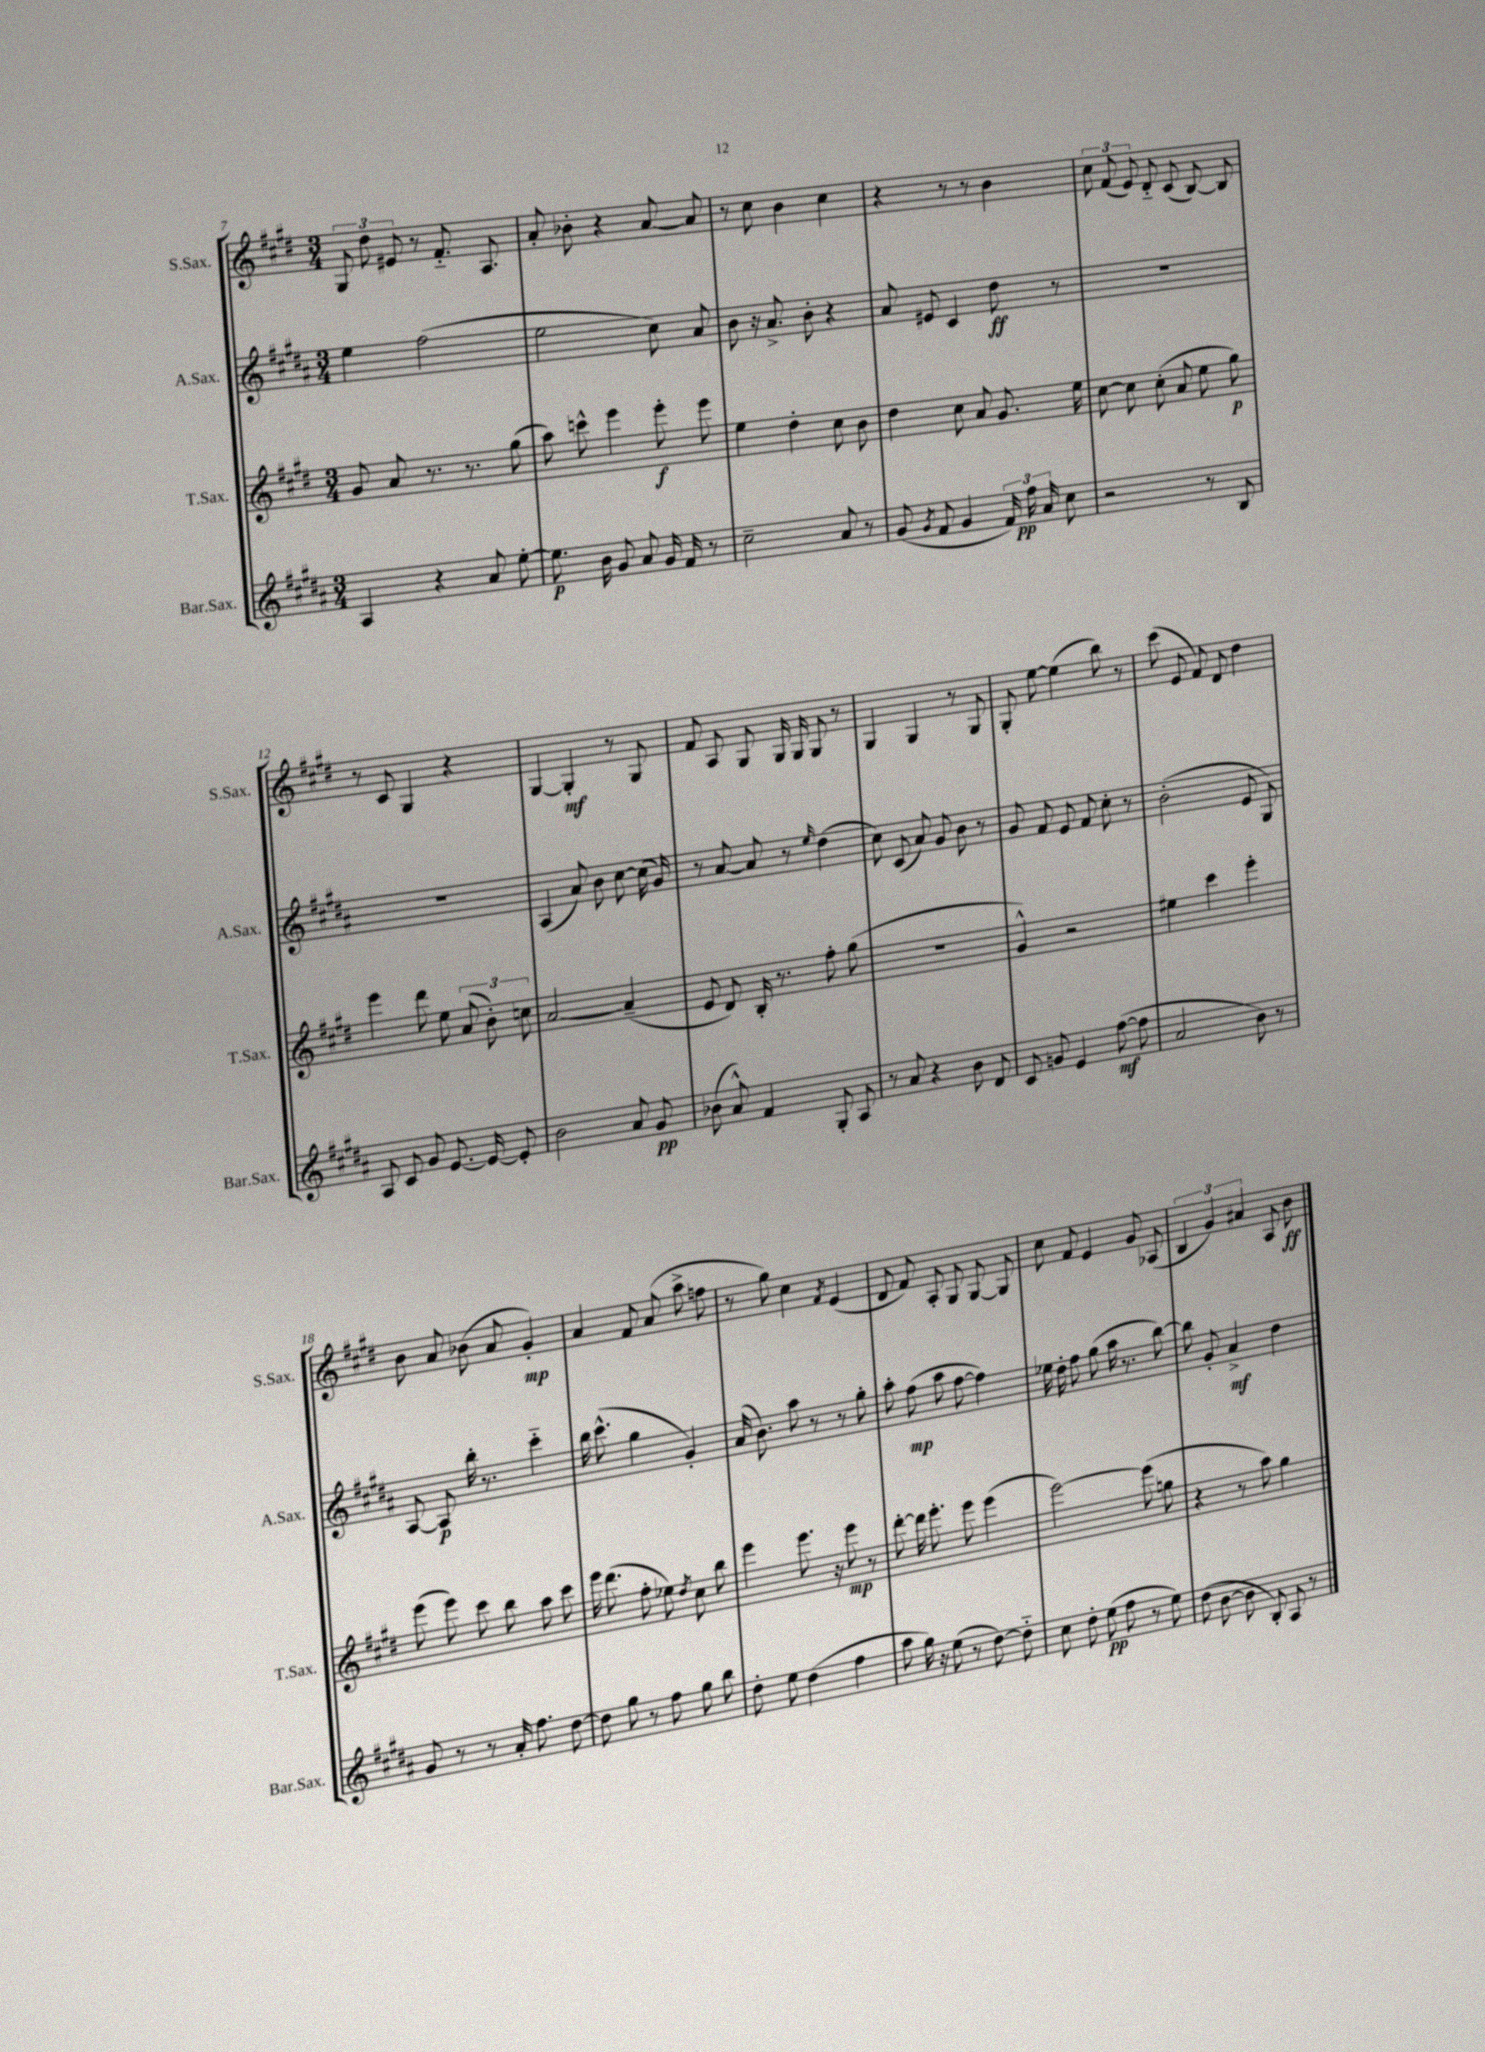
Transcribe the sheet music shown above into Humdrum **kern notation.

**kern	**kern	**kern	**kern
*staff4	*staff3	*staff2	*staff1
*clefG2	*clefG2	*clefG2	*clefG2
*k[f#c#g#d#a#]	*k[f#c#g#d#]	*k[f#c#g#d#a#]	*k[f#c#g#d#]
*M3/4	*M3/4	*M3/4	*M3/4
4A#	8g#	4ee	12G#
.	.	.	12dd#
.	8a	.	.
.	.	.	12e#
4r	8.r	(2ff#	8r
.	.	.	8.f#'~
.	8.r	.	.
8a#	.	.	.
.	.	.	8.A
[8ee'	(8gg#	.	.
=	=	=	=
8.ee]	8aa)	2ee	8a'
.	8ccc^^	.	8b-'
16b	.	.	.
8g#	4eee	.	4r
8a#	.	.	.
16g#	8eee'	8cc#)	[8a
16f#	.	.	.
8r	8eee	8a#	8a]
=	=	=	=
2cc#~	4ee	8b	8r
.	.	16r	8cc#
.	.	8.a#^	.
.	4dd#'	.	4b
.	.	8b'	.
8a#	8cc#	4r	4cc#
8r	8b	.	.
=	=	=	=
(8g#	4dd#	8a#	4r
8qg#	.	.	.
8f#	.	8e#	.
4g#	8cc#	4c#	8r
.	8a	.	8r
24f#)	8.g#	8dd#	4b
24ff#	.	.	.
24a#	.	.	.
8cc#	.	8r	.
.	16ee	.	.
=	=	=	=
2r	[8cc#	2.r	12cc#
.	.	.	(12f#
.	8cc#]	.	.
.	.	.	12e)
.	(8cc#'	.	8d#'~
.	8a	.	(8c#
8r	8ee	.	[8B)
8B	8gg#)	.	8B]
=	=	=	=
8A#	4eee	2.r	8r
8c#	.	.	8c#
8g#	8ddd#	.	4G#
[8.e	8ee	.	.
.	(12a	.	4r
16e_	.	.	.
.	12b')	.	.
8e']	.	.	.
.	12cc	.	.
=	=	=	=
2b	[2a	(4A#	[4G#
.	.	8a#)	4G#']
.	.	8b	.
8a#	(4a~]	[8cc#	8r
8g#	.	(16cc#]	8G#
.	.	16g#)	.
=	=	=	=
(8b-	8e	8r	8f#
8a#^^)	8d#)	[8a#	8A
4f#	16B'	8a#]	8G#
.	8.r	.	.
.	.	8r	16G#
.	.	.	16G#
.	.	16qqee	.
8G#'	8ff#'	(4dd#	8G#
8A#	(8gg#	.	8r
=	=	=	=
8r	2.r	8cc#)	4G#
8a#	.	(8c#	.
4r	.	8a#)	4G#
.	.	8g#	.
8b	.	8b	8r
8d#	.	8r	8G#
=	=	=	=
8c#	4g#^^)	8g#	8G#'
8g	.	8f#	[8ee
4e	2r	8e	(4ee]
.	.	8f#	.
([8ff#	.	8cc#'	8bb)
8ff#]	.	8r	8r
=	=	=	=
2a#	4ee#	(2b'	(8ccc#
.	.	.	8e
.	4ccc#	.	8f#)
.	.	.	8d#
8b)	4eee'	8e	4dd#
8r	.	8G#)	.
=	=	=	=
8g#	(8eee	[8A#	8b
8r	8eee)	8A#]	8a
8r	8ccc#	16bb'	(8b-
.	.	8.r	.
16a#'	8bb	.	8a
8.ff#	.	.	.
.	8aa	4ccc#'~	4g#')
[8dd#	8ccc#	.	.
=	=	=	=
8dd#]	16eee	16bb	4a
.	(8.ddd#	(8.ccc#^^	.
8gg#	.	.	.
8r	8ff#'	4gg#	8f#
8ff#	8ee-)	.	(8a
.	8qdd#	.	.
8gg#	8cc#	4g#')	8aa^
8bb	8bb	.	8ff
=	=	=	=
8dd#'	4eee	(16a#	8r
.	.	8.b)	.
8ee	.	.	8gg#)
(4dd#	8.eee	8aa#	4cc#
.	.	8r	.
.	16r	.	.
.	.	.	8qf#
4ff#	8eee	8r	(4e
.	8r	8gg#'	.
=	=	=	=
8aa#	[8ddd#'	8aa#'	8d#
16gg#)	16ddd#]	(8ff#	8f#)
16r	8.eee'	.	.
(8ee	.	8aa#	8A'
8r	8eee	[8ff#	8G#
[8dd#)	(4eee	4ff#])	[8G#
8dd#'~]	.	.	8G#]
=	=	=	=
8cc#	[2eee)	16ee-	8cc#
.	.	16dd#'	.
8dd#'	.	8ff#	8f#
(8ee	.	(8gg#	4e
8ff#	.	16aa#	.
.	.	8.r	.
8r	(8eee]	.	8g#
8ee)	8gg	[8bb)	(8A-
=	=	=	=
(8dd#	4r	8bb]	6B
[8b	.	8g#'	.
.	.	.	6g#)
8b]	8r	4a#^	.
.	.	.	6a#
8B')	8aa)	.	.
8A#	4gg#	4dd#	8A
8r	.	.	8b
==	==	==	==
*-	*-	*-	*-
